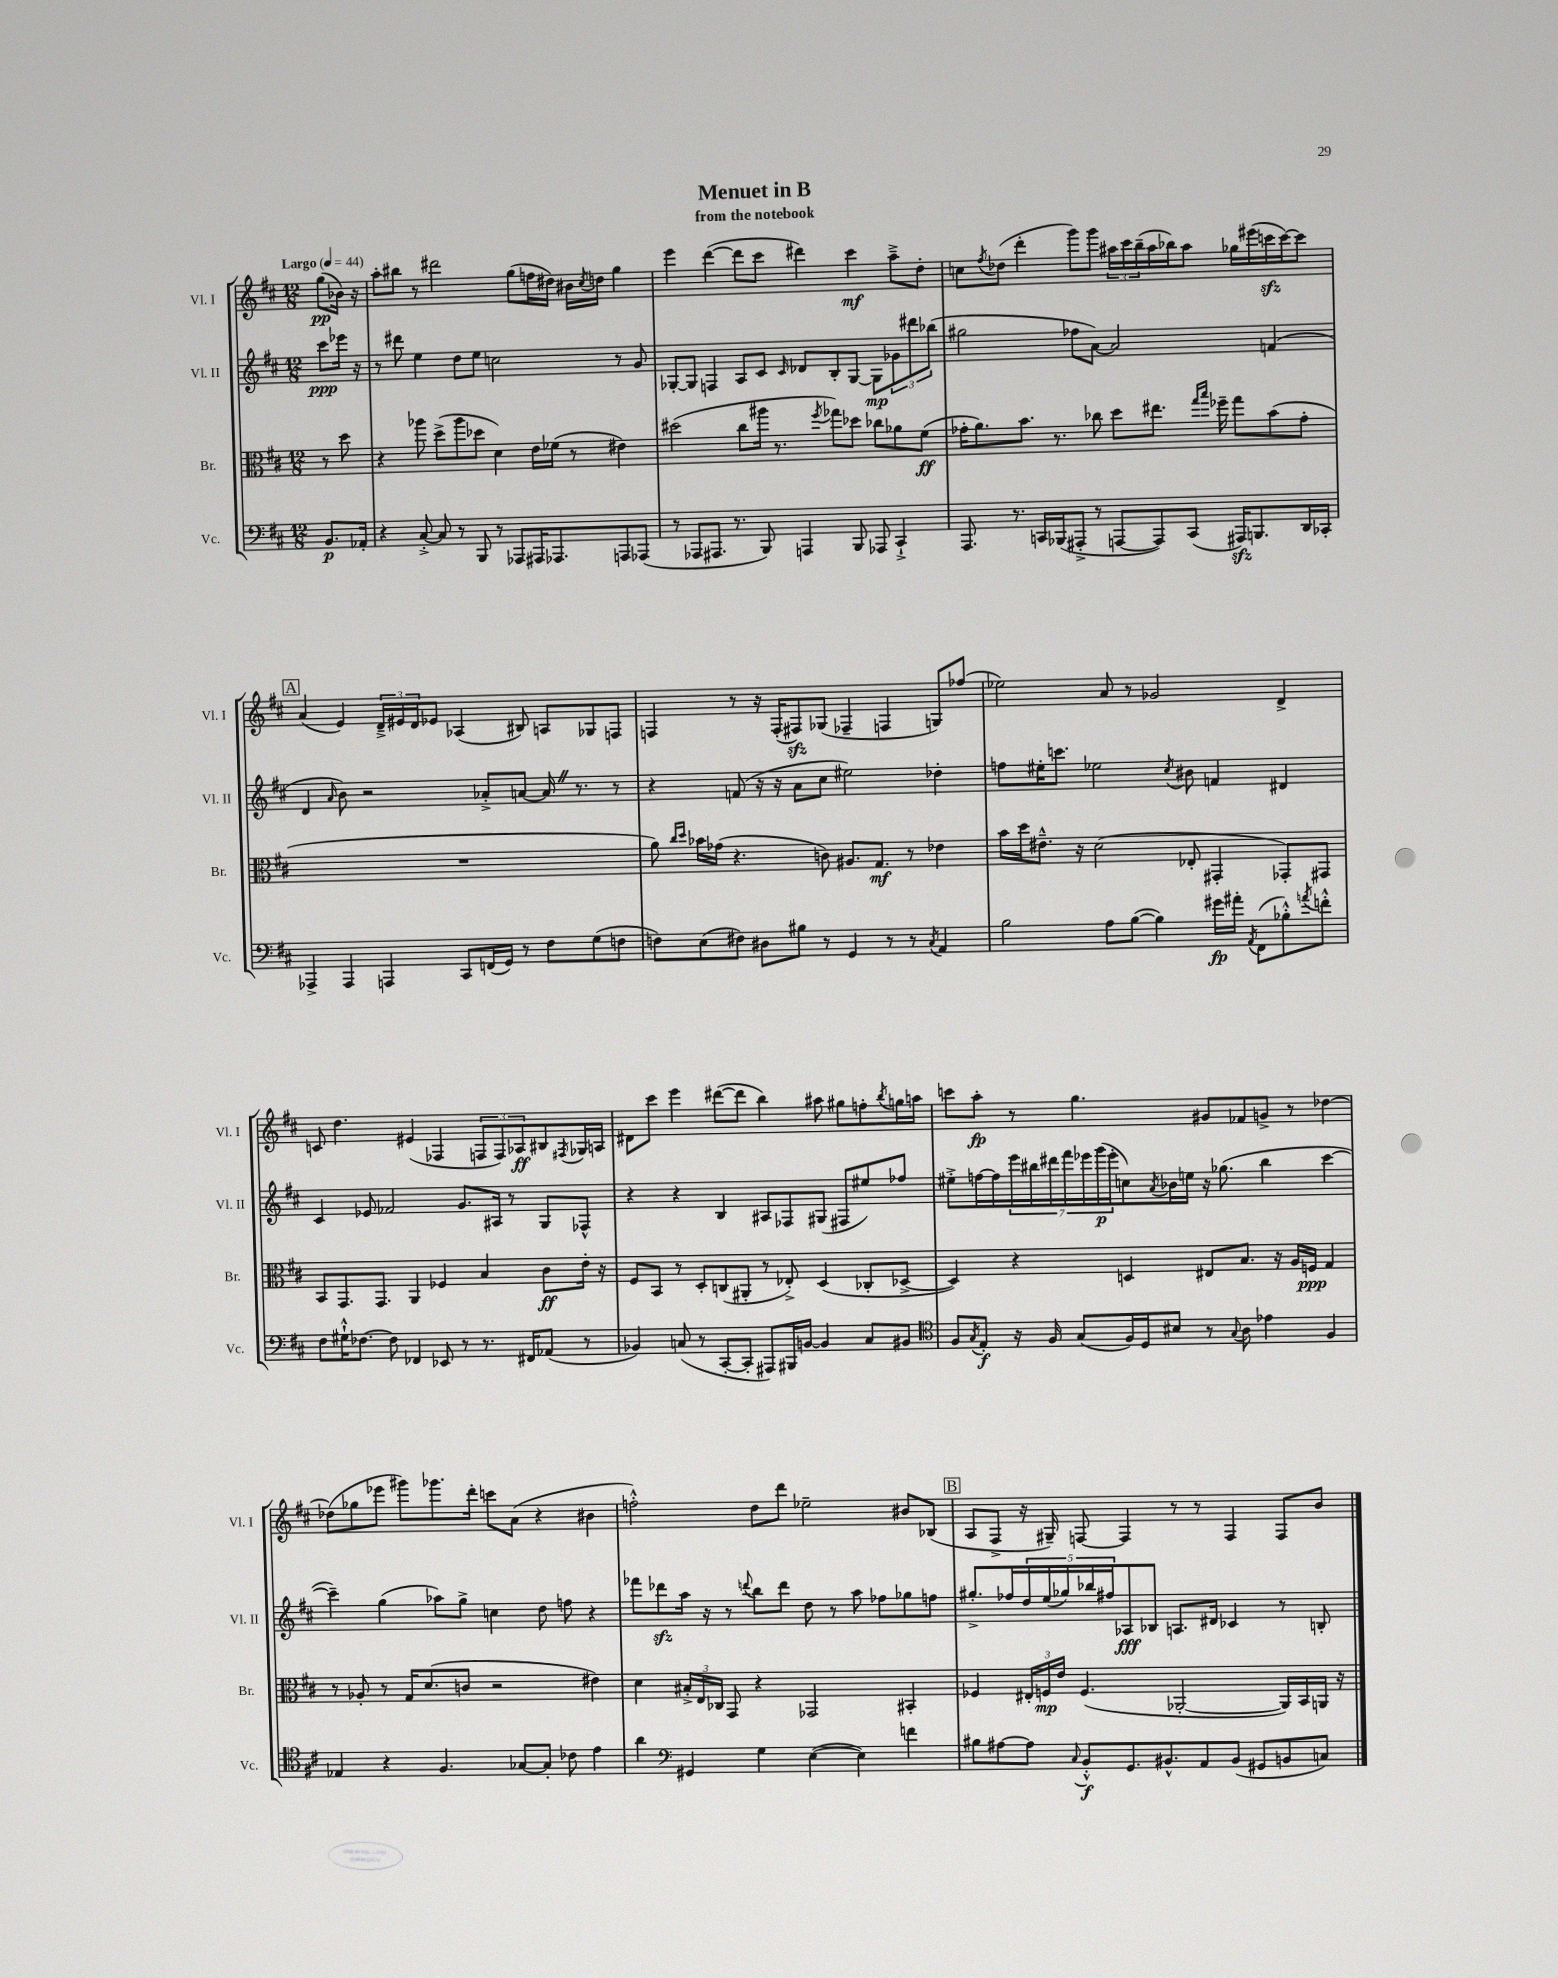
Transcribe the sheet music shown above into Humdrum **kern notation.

**kern	**kern	**kern	**kern
*staff4	*staff3	*staff2	*staff1
*clefF4	*clefC3	*clefG2	*clefG2
*k[f#c#]	*k[f#c#]	*k[f#c#]	*k[f#c#]
*M12/8	*M12/8	*M12/8	*M12/8
*MM44	*MM44	*MM44	*MM44
8.BB/L	8r	8ccc#\L	(8gg\L
.	8dd\	16eee-\Jk	16b-\Jk)
16AA-'/Jk	.	16r	16r
=	=	=	=
4r	4r	8r	8aa'\L
.	.	8ddd#\	8bb#\J
[8C#'^/	8aa-\	4ee\	8r
8C#/]	(8dd^\L	.	2ddd#\
8r	8aa-\	8dd\L	.
8BBB/	8dd-\J	8ee\J	.
8r	4d\)	2cc\	.
8AAA-/L	.	.	(8gg\L
16AAA#/K	16e\LL	.	16ff\L
8.AAA-/	(16f-\JJ	.	16dd#\JJ)
.	8r	.	16b#\LL
.	.	.	8qcc#/
.	.	.	16dd\JJ
8AAA/	4e#\)	8r	4gg\
(8AAA-/J	.	8g/	.
=	=	=	=
8r	(2dd#\	[8G-'/L	4eee\
8AAA-/L	.	8G-/]J	.
8.AAA#/J	.	4F/	([4ddd\
8.r	.	.	.
.	8cc#\L	8A/L	8ddd\]L
8BBB/)	16aa#\Jk	8c#/J	8ccc#\J
.	8.r	.	.
.	.	16qqc#/	.
4AAA/	.	8d-/L	4ddd#\)
.	8qff#/	.	.
.	8gg-\L)	8B'/	.
8BBB/	8dd-\J	[8G-/J	4ccc#\
8AAA-/	8cc-\L	8G-\]L	.
4CC#`^/	8a-\	12g-\	8aa~^\L
.	.	12ddd#\	.
.	(8f#\J	.	8dd'\J
.	.	(12bb-\J	.
=	=	=	=
8.AAA/	16g-'\LK	2gg#\	8cc\L
.	8.a\)	.	.
.	.	.	8qff#/
.	.	.	(8dd-\J
8.r	.	.	.
.	8.b\J	.	4ddd'\
16CC/LL	.	.	.
(16BBB-/J	8.r	.	.
8AAA#'^/J	.	8ff-\L	8ggg\L)
8r	8cc-\	[8a\J)	8ggg\J
[8AAA/L	8dd\L	2a/]	24aa#\LL
.	.	.	24ccc#\
.	.	.	(24bb~\
8AAA/])	8.ee#\J	.	16aa#\
.	.	.	16bb-\J)
(8CC/J	.	.	8aa#\J
.	16qqgg/LL	.	.
.	16qqbb/JJ	.	.
.	16ff-~\	.	.
16AAA#/LK)	8gg\L	.	16gg-\LL
8.BBB/	.	.	(16eee#\
.	(8b\	(4f/	16ccc\
.	.	.	[16ccc\J)
16DD/L	8g-'\J	.	8ccc\]J
16CC-'/JJ	.	.	.
=	=	=	=
4AAA-^/	1.r	4d/	(4a/
.	.	16qqa/	.
4AAA-/	.	8b\)	4e/)
.	.	2r	.
4AAA/	.	.	24d~^/LL
.	.	.	24e#/
.	.	.	24d/J
.	.	.	8e-/J
8CC#/L	.	.	(4A-/
(16FF/L	.	8a-'^/L	.
16GG/JJ)	.	.	.
8r	.	[8a/J	8B#/)
8F#\L	.	16a/]	8A/L
.	.	8.r	.
(8G\	.	.	8G-/
8F\J	.	8r	8F/J
=	=	=	=
8F\L)	8a\)	4r	4F/
.	16qqcc#/LL	.	.
.	16qqdd/JJ	.	.
(8E\	16b-\LL	.	.
.	(16g-\JJ	.	.
8F#\J)	4.r	(8f/	8r
8D#\L	.	16r	16r
.	.	16r	(16F'/LK
8B#\J	.	8a\L	8F#/)
8r	8c\)	8cc#\J	(8G-/J
4GG/	8.A#/L	2ee#\)	4F-~/
.	8.G/J	.	.
8r	.	.	4F/
8r	8r	.	.
8qC#/	.	.	.
4AA/	4e-\	4dd-'\	8G/L)
.	.	.	(8ff-/J
=	=	=	=
2B\	16b\LL	8ff\L	2ee-\)
.	16dd\J	.	.
.	8.e#~^^\J	16ee#'\K	.
.	.	8.ccc\J	.
.	16r	.	.
.	(2d\	2ee-\	.
8A\L	.	.	8a/
([8B\J	.	.	8r
4B\])	.	.	2g-/
.	.	8qcc#/	.
.	8E-'/	8b#\	.
16g#\LL	4GG#'/	4f/	.
16a#'\JJ	.	.	.
8qAA/	.	.	.
(8FF#\L	.	.	.
8B-'^^\)	8GG-'/L)	4d#/	4d^/
8qa/	.	.	.
8f'^^\J	8GG#/J	.	.
=	=	=	=
8F#\L	8BB/L	4c#/	8c/
16G#`^^\K	8.GG/	.	4.dd\
[8.F-\J	.	.	.
.	.	8e-/	.
.	8.GG/J	.	.
8F-\]	.	2f-/	.
4FF-/	4AA/	.	(4e#/
8EE-/	4F-/	.	4F-/
8r	.	8.g/L	.
8.r	4B/	.	12F/L
.	.	16A#/Jk	.
.	.	.	12F/)
.	.	8r	.
.	.	.	12A-/
16FF#/LK	.	.	.
(8AA-/J	8c#\L	8G/L	8B#/
.	.	.	8qF#/
8r	16e'\Jk	8F-^^/J	16G-/L
.	16r	.	16A/JJ
=	=	=	=
4BB-/)	8F#/L	4r	8d#\L
.	8BB/J	.	8ccc#\J
(8C/	8r	4r	4eee\
8r	8D'/L	.	.
[8CC#'/L	(8C/	4B/	([8ddd#\L
8CC#'/]J	8AA#'/J	.	8ddd#\]J
8AAA#/L)	8r	8A#/L	4bb\)
16BBB#/L	8E-'^/)	8F-/	.
[16BB/JJ	.	.	.
4BB/]	(4D/	(8G#/J	8aa#\
.	.	8F#/L	8gg#\L
8C/L	8C-'/L	8ee#/)	8ff'\
.	.	.	8qbb/
8BB#/J	[8D-^/J	8ff-/J	16gg\L
.	.	.	16aa\JJ
=	=	=	=
*clefC4	*	*	*
8F#/L	4D-/])	8ee#'^\L	8ccc\L
8qG/	.	.	.
8E'/J	.	[16ff\L	8aa'\J
.	.	16ff\]	.
16r	4r	28eee\	8r
.	.	28bb#\	.
16F#/	.	.	.
.	.	28ddd#\	.
.	.	28fff#\	.
(8G/L	.	.	4.gg\
.	.	28eee-\	.
.	.	(28ggg\	.
.	.	28eee-'\J	.
16F#/L)	4D/	8cc\)	.
16D/J	.	.	.
.	.	8qa/	.
8B#/J	.	16b-\L	.
.	.	16ee\JJ	.
8r	8E#/L	16r	8g#/L
.	.	(8.gg-\	.
8qqG/	.	.	.
8A\	8.B/J	.	8f-/
4e-\	.	4bb#\	8g^/J
.	16r	.	.
.	16A/LL	.	8r
.	16F/JJ	.	.
4F#/	4G/	[4ccc#\	[4dd-\
=	=	=	=
4E-/	8r	4ccc#~\])	(8dd-\]L
.	8A-'/	.	8gg-\
4r	8r	(4gg\	8eee-\J
.	16G/LK	.	8ggg#\L)
.	(8.d/	.	.
4.F#/	.	8aa-\L)	8.ggg-\
.	8c/J	8gg^\J	.
.	.	.	16ddd'\Jk
.	2r	4cc\	8ccc\L
[8G-/L	.	.	(8a\J
8G-'/]J	.	8dd\	4r
8c-\	.	8ff\	.
4e\	4e#\)	4r	4b#\
=	=	=	=
4a\	4d\	8fff-\L	2ff'^^\)
.	.	8ddd-\	.
*clefF4	*	*	*
4GG#/	24B#'^/LL	16aa\Jk	.
.	24E/	.	.
.	.	16r	.
.	24C-/JJ	.	.
.	8GG/	8r	.
.	.	8qqddd/	.
4G\	4r	8bb\L	8dd\L
.	.	8ddd\J	8ddd\J
([4E\	2GG-/	8dd\	2ee-~\
.	.	8r	.
4E\])	.	8aa\	.
.	.	8ff-\L	.
4f\	4BB#'/	8gg-\	8b#/L
.	.	8ff\J	(8B-/J
=	=	=	=
8B#\L	4F-/	8.gg#'^/L	8A/L
[8A#\	.	.	8F#^/J
.	.	16ff-/L	.
8A#\]J	24E#'/LL	20dd/	16r
.	24F/	.	.
.	.	(20ee/	.
.	.	.	16G#~/)
.	24e/JJ	.	.
.	.	20gg-/)	.
8qqC#/	.	.	.
8BB'^^/L	(4.F/	.	[8F/
.	.	20bb-/	.
.	.	20ff#/J	.
8.GG/	.	8A-/	4F/]
.	.	8B-/J	.
8.BB#^^/	.	.	.
.	[2AA-'/	8.A/L	8r
8AA/	.	.	8r
.	.	16d#/Jk	.
(8BB#/J	.	4c-/	4F/
8GG#/L	.	.	.
8BB/	16AA-/]LL)	8r	8F/L
.	16BB/	.	.
8C/J)	16AA/JJ	8B'/	8b/J
.	16r	.	.
==	==	==	==
*-	*-	*-	*-
